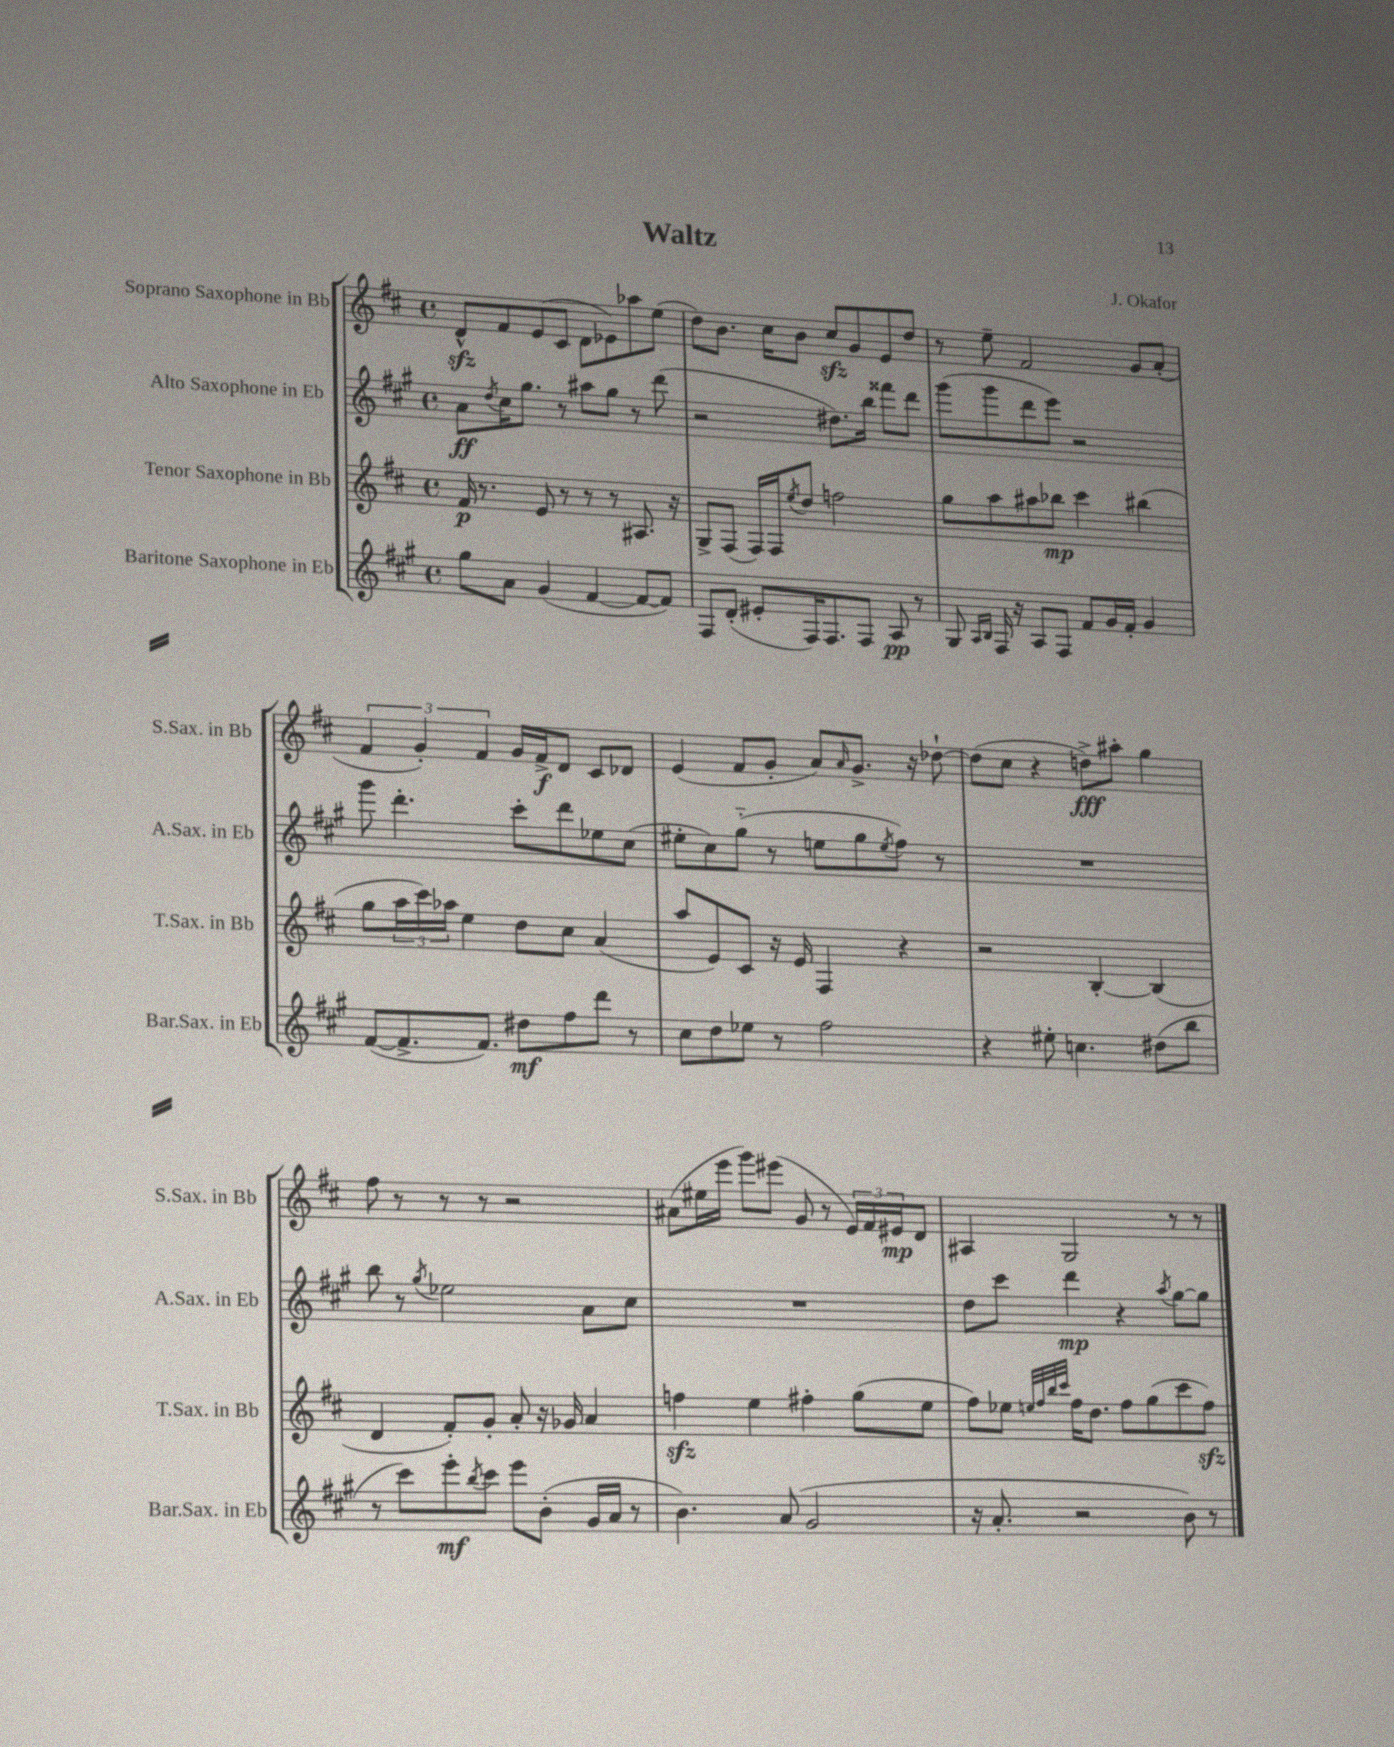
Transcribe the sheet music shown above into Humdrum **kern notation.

**kern	**kern	**kern	**kern
*staff4	*staff3	*staff2	*staff1
*clefG2	*clefG2	*clefG2	*clefG2
*k[f#c#g#]	*k[f#c#]	*k[f#c#g#]	*k[f#c#]
*M4/4	*M4/4	*M4/4	*M4/4
*met(c)	*met(c)	*met(c)	*met(c)
8gg#\L	16f#/	8a\L	8d^^/L
.	8.r	.	.
.	.	8qdd/	.
8a\J	.	16cc#\K	8f#/
.	.	8.gg#\J	.
(4g#/	8e/	.	(8e/
.	8r	8r	8c#/J
[4f#/	8r	8aa#\L	8d\L
.	8r	8gg#\J	8e-\)
8f#/_L	8.A#/	8r	8aa-\
8f#/]J)	.	(8ddd\	(8ee\J
.	16r	.	.
=	=	=	=
8F#/L	8G^/L	2r	8dd\L)
(8d'/J	(8F#/J	.	8.b\J
8e#'/L	16F#/LL)	.	.
.	16F#/J	.	16cc#\LK
.	8qee/	.	.
16F#/K)	8dd/J	.	8b\J
8.F#/	.	.	.
.	2ff\	8.dd#\L)	8cc#/L
8F#/J	.	.	8g/
.	.	16bb\Jk	.
8A/	.	8fff##\L	8e/
8r	.	8ddd\J	8dd/J
=	=	=	=
8G#/	8gg\L	(8ggg#\L	8r
16qqA/LL	.	.	.
16qqB/JJ	.	.	.
16F#/	8aa\	8ggg#\	8ee~\
16r	.	.	.
8A/L	8aa#\	8ddd\	2f#/
8F#/J	8bb-\J	8eee\J)	.
8f#/L	4ccc#\	2r	.
16g#/L	.	.	.
16f#'/JJ	.	.	.
4g#/	(4bb#\	.	8g/L
.	.	.	(8a'/J
=	=	=	=
([8f#/L	8gg\L	8ggg#\	6f#/
8.f#^/]	24aa\L	4.ddd'\	.
.	24ccc#\)	.	6g'/)
.	24aa-\JJ	.	.
.	4ee\	.	.
8.f#/J)	.	.	.
.	.	.	6f#/
8dd#\L	8dd\L	8ccc#'\L	16g/LL
.	.	.	16f#^/J
8ff#\	8cc#\J	8ddd\	8d/J
8ddd\J	(4a/	8ee-\	8c#/L
8r	.	(8cc#\J	8d-/J
=	=	=	=
8cc#\L	8aa/L	8ee#'\L	(4e/
8dd\	8e/)	8cc#\)	.
8ee-\J	8c#/J	(8gg#'~\J	8f#/L
8r	16r	8r	8g'/J
.	16e/	.	.
2ff#\	4F#/	8ee\L	8a/L)
.	.	.	16qqa/
.	.	8gg#\	8.g^/J
.	.	8qee/	.
.	4r	8ff#\J)	.
.	.	.	16r
.	.	8r	[8dd-`\
=	=	=	=
4r	2r	1r	(8dd-\]L
.	.	.	8cc#\J
8ee#'\	.	.	4r
4.cc\	.	.	.
.	[4B'/	.	8dd^\L)
.	.	.	8aa#'\J
(8dd#\L	(4B/]	.	4gg\
8bb\J	.	.	.
=	=	=	=
8r	4d/	8bb\	8ff#\
8ccc#\L)	.	8r	8r
.	.	8qgg#/	.
8eee'\	8f#'/L)	2ee-\	8r
8qbb/	.	.	.
8ccc#\J	8g'/J	.	8r
8eee\L	8a'/	.	2r
(8b'\J	16r	.	.
.	16g-/	.	.
16g#/LL	4a/	8a\L	.
16a/JJ	.	.	.
8r	.	8cc#\J	.
=	=	=	=
4.b\)	4ff\	1r	(8a#\L
.	.	.	16ee#\L
.	.	.	16eee\JJ
.	4ee\	.	8ggg\L)
(8a/	.	.	(8eee#\J
2g#/	4ff#'\	.	8g/
.	.	.	8r
.	(8gg\L	.	24e/LL)
.	.	.	24f#/
.	.	.	24e#/J
.	8ee\J	.	8d/J
=	=	=	=
16r	8ff#\L)	8dd\L	4A#/
8.a'/	.	.	.
.	8ee-\J	8ccc#\J	.
.	32qqee/LLL	.	.
.	32qqff#/	.	.
.	32qqbb/	.	.
.	32qqccc#/JJJ	.	.
2r	16ff#\LK	4ddd\	2G/
.	8.dd\J	.	.
.	8ff#\L	4r	.
.	(8gg\	.	.
.	.	8qaa/	.
8b\)	8ccc#\	[8gg#\L	8r
8r	8ff#\J)	8gg#\]J	8r
==	==	==	==
*-	*-	*-	*-
